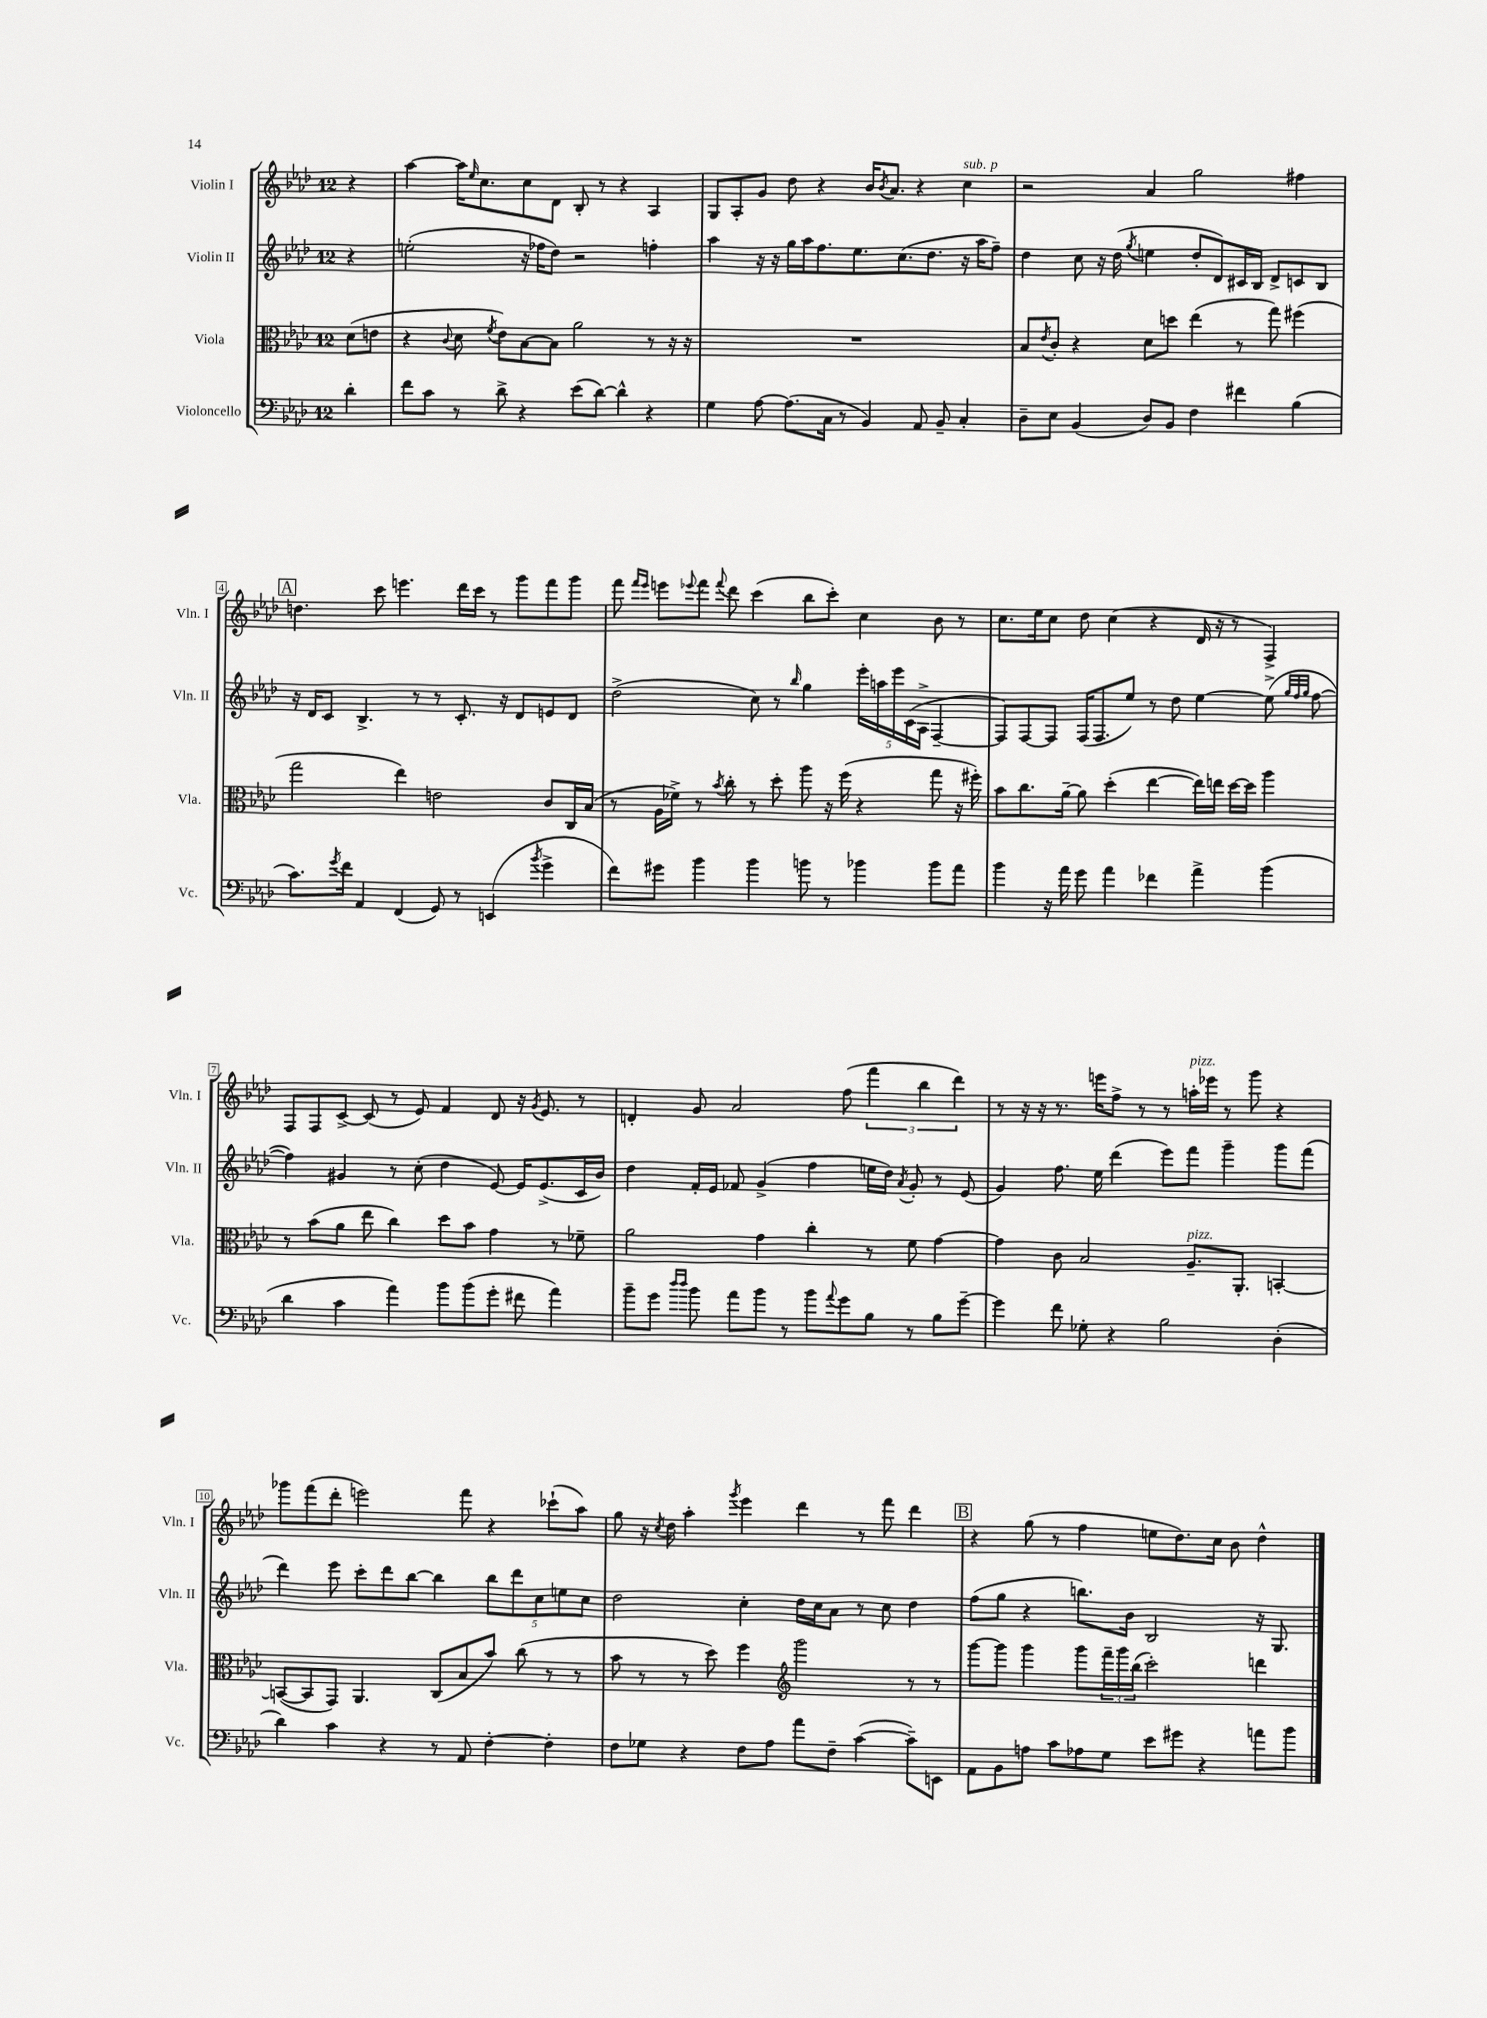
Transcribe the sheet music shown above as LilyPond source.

<<
\new StaffGroup <<
\new Staff = "s0" \with { instrumentName = "Violin I" shortInstrumentName = "Vln. I" } {
    \clef treble \key aes \major \once \override Staff.TimeSignature.style = #'single-digit \time 12/8 \partial 4
    r4 |
    aes''4~ aes''16 \grace { ees''16 } c''8. c''8 des'8 bes8-. r8 r4 aes4 |
    g8 aes8-. g'8 des''8 r4 bes'16 \acciaccatura { bes'8 } aes'8. r4 c''4^\markup { \italic "sub. p" } |
    r2 aes'4 g''2 fis''4 |
    \mark \markup { \box "A" } d''4. c'''8 e'''4. des'''16 c'''16 r8 g'''8 f'''8 g'''8 |
    f'''8 \grace { f'''16 ees'''16 } e'''8 \appoggiatura { ees'''8 } f'''8 \appoggiatura { f'''8 } des'''8 c'''4( bes''8 c'''8-.) c''4 bes'8 r8 |
    c''8. ees''16 c''8 des''8 c''4( r4 des'16 r16 r8 f4->) |
    f8 f8 c'8~-> c'8( r8 ees'8) f'4 des'8 r16 \acciaccatura { g'8 } ees'8. r8 |
    d'4-. g'8 aes'2 f''8( \tuplet 3/2 { f'''4 bes''4 des'''4) } |
    r8 r16 r16 r8. e'''16 f''8-> r8 r8 a''16-.^\markup { \italic "pizz." } ees'''16 r8 g'''8 r4 |
    ges'''8 f'''8( des'''8-. e'''2) f'''8 r4 ces'''8-!( aes''8) |
    g''8 r16 \acciaccatura { c''8 } des''16 aes''4-. \acciaccatura { g'''8 } ees'''4 des'''4 r8 f'''8 des'''4 |
    \mark \markup { \box "B" } r4 g''8( r8 f''4 e''8 des''8.) c''16 bes'8 des''4-^ \bar "|." |
}
\new Staff = "s1" \with { instrumentName = "Violin II" shortInstrumentName = "Vln. II" } {
    \clef treble \key aes \major \once \override Staff.TimeSignature.style = #'single-digit \time 12/8 \partial 4
    r4 |
    e''2-.( r16 fes''16 des''8) r2 f''4-. |
    aes''4 r16 r16 g''16 aes''16 f''8. ees''8. c''8.( des''8. r16 aes''16 f''8--) |
    des''4 c''8 r16 des''16( \acciaccatura { g''8 } e''4 des''8-. des'8) cis'16 bes16 des'8-> c'8 bes8 |
    \mark \markup { \box "A" } r16 des'16 c'8 bes4.-> r8 r8 c'8.-. r16 des'8 e'8 des'8 |
    des''2->( c''8) r8 \grace { bes''16 } g''4 \tuplet 5/4 { ees'''16-. a''16 ees'''16 c'16( aes16-> } f4~-- |
    f8) f8~ f8 f16( f8. ees''8) r8 des''8 ees''4~ ees''8->( \grace { g''32 f''32 g''32 } f''8~ |
    f''4) gis'4 r8 c''8-.( des''4 ees'8~) ees'16 ees'8.->( c'16 bes'16) |
    des''4 f'16-. ees'16 fes'8 g'4->( f''4 e''16 des''16) \acciaccatura { aes'8 } g'8-. r8 ees'8( |
    g'4) f''8. ees''16 des'''4( ees'''8) f'''8 g'''4-- g'''8 f'''8( |
    des'''4) ees'''8 c'''8-. des'''8 bes''8~ bes''4 \tuplet 5/4 { bes''8 des'''8 c''8 e''8 c''8 } |
    des''2 c''4-. des''16 c''16 aes'8 r8 c''8 des''4 |
    \mark \markup { \box "B" } f''8( g''8 r4 b''8.) bes'16 bes2 r16 g8. \bar "|." |
}
\new Staff = "s2" \with { instrumentName = "Viola" shortInstrumentName = "Vla." } {
    \clef alto \key aes \major \once \override Staff.TimeSignature.style = #'single-digit \time 12/8 \partial 4
    des'8( e'8 |
    r4 \appoggiatura { c'8 } des'8 \acciaccatura { f'8 } ees'8) bes8~ bes8 aes'2 r8 r16 r16 |
    R1. |
    bes8 \acciaccatura { ees'8 } c'8-. r4 des'8 d''8 ees''4( r8 g''8) fis''4( |
    \mark \markup { \box "A" } g''2 ees''4) e'2 c'8 c16 bes16( |
    r8 aes16 fes'16->) r8 \acciaccatura { bes'8 } c''8-. r8 des''8-. aes''8 r16 f''16( r4 g''8 r16 fis''16-.) |
    bes'8 c''8. aes'16~-- aes'8 des''4-.( ees''4~ ees''16) e''16 des''16~ des''16 aes''4 |
    r8 bes'8( aes'8 ees''8 c''4) des''8 bes'8 g'4 r8 fes'8-- |
    aes'2 g'4 c''4-. r8 f'8 g'4~ |
    g'4 c'8 bes2 aes8.--^\markup { \italic "pizz." } aes,8.-. b,4~-. |
    b,8~( b,8 g,8) aes,4. c8( bes8 bes'8) c''8( r8 r8 |
    bes'8 r8 r8 des''8) f''4 \clef treble g'''2 r8 r8 |
    \mark \markup { \box "B" } g'''8~ g'''8 g'''4 g'''8 \tuplet 3/2 { f'''16-- g'''16 bes''16( } c'''2-.) d'''4 \bar "|." |
}
\new Staff = "s3" \with { instrumentName = "Violoncello" shortInstrumentName = "Vc." } {
    \clef bass \key aes \major \once \override Staff.TimeSignature.style = #'single-digit \time 12/8 \partial 4
    des'4-. |
    f'8 c'8 r8 des'8-> r4 ees'8( des'8~) des'4-^ r4 |
    g4 aes8~ aes8.( c16 r8 bes,4) aes,8 bes,8-- c4-. |
    des8-- ees8 bes,4( des8) bes,8 f4 fis'4 bes4( |
    \mark \markup { \box "A" } c'8.) \acciaccatura { g'8 } f'16 aes,4 f,4( g,8) r8 e,4( \acciaccatura { bes'8 } g'4-> |
    f'8) gis'8 bes'4 bes'4 b'8 r8 bes'4 bes'8 aes'8 |
    bes'4 r16 aes'16 g'8 aes'4 fes'4 aes'4-> bes'4( |
    des'4 c'4 aes'4) bes'8 bes'8( g'8-. fis'8 aes'4) |
    bes'8-- g'8 \grace { des''16 des''16 } bes'8 aes'8 bes'8 r8 bes'8 \appoggiatura { aes'8 } g'8 bes8 r8 bes8 g'8~-- |
    g'4 f'8 ges8-. r4 bes2 des4-.( |
    des'4) c'4 r4 r8 aes,8 f4~-. f4-. |
    f8 ges8 r4 f8 aes8 aes'8 f8-- c'4~( c'8--) e,8 |
    \mark \markup { \box "B" } aes,8 bes,8 a8 c'8 aes8 g8 ees'8 gis'8 r4 a'8 bes'8 \bar "|." |
}
>>
>>
\layout { \context { \Score \override BarNumber.stencil = #(make-stencil-boxer 0.1 0.3 ly:text-interface::print) } }
